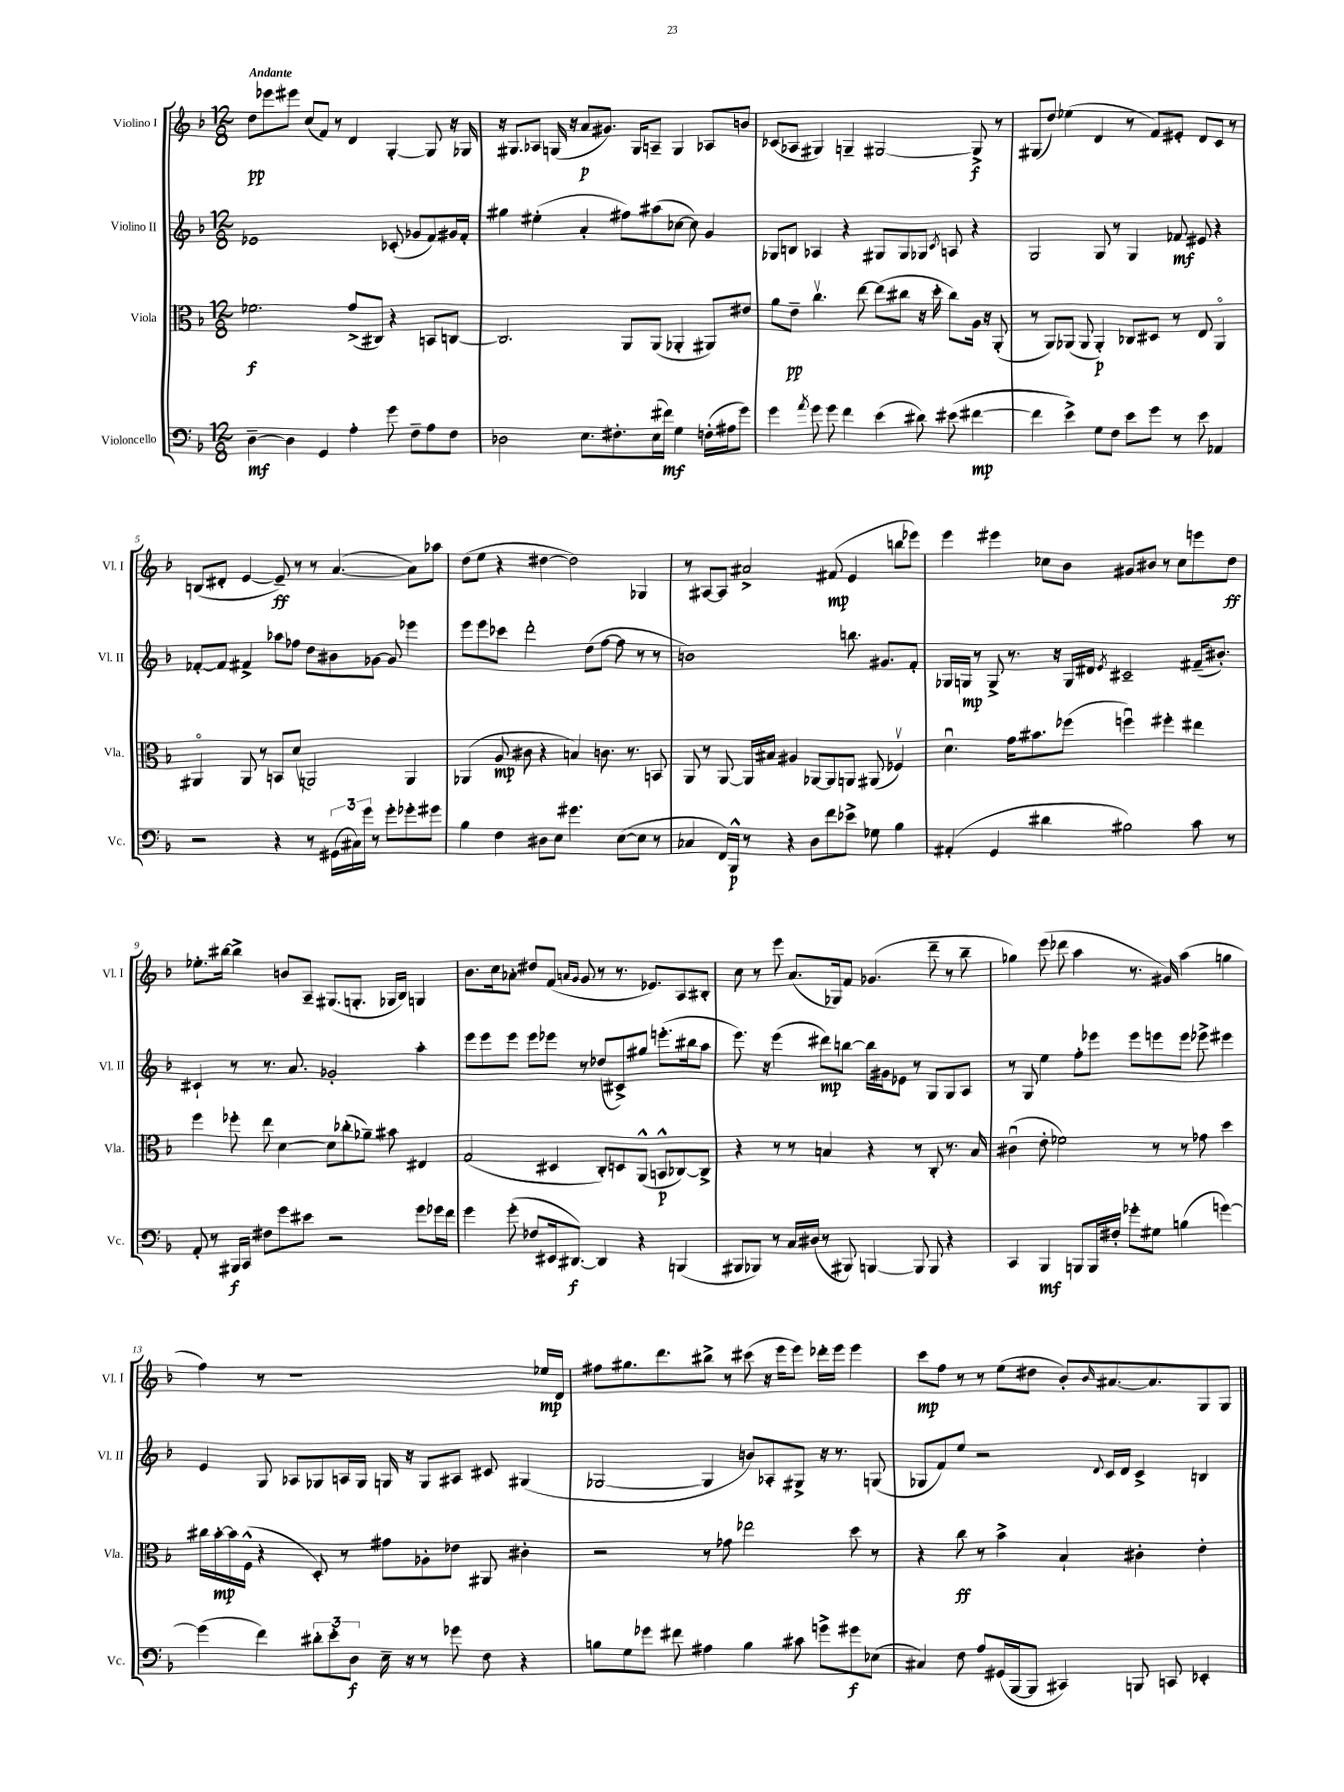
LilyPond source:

<<
\new StaffGroup <<
\new Staff = "s0" \with { instrumentName = "Violino I" shortInstrumentName = "Vl. I" } {
    \clef treble \key f \major \numericTimeSignature \time 12/8 \tempo "Andante"
    d''8\pp ees'''8 eis'''8 c''8( f'8) r8 d'4 g4~-. g8 r16 ges16 |
    r16 gis8. aes8 g16( r16 a'8\p gis'8.) g16 a8-- g4 aes8 b'8 |
    ces'8( aes8 gis4) g4-- gis2~ gis8->\f r8 |
    gis8( d''8) ees''4( d'4 r8 f'8) eis'8-. d'8 c'8 r8 |
    b8( dis'8-. e'4~ e'8--\ff) r8 r8 a'4.~( a'8) aes''8 |
    d''8( e''8 r4 dis''4~ dis''2) ges4 |
    r8 ais8~ ais8 ais'2-> fis'8\mp( e'4 b''8 ees'''8) |
    e'''4 eis'''4 ces''8 bes'8 gis'8 bis'8 r8 ces''8 e'''8 d''8\ff |
    ees''8.-. bis''16~ bis''4-> b'8 a8-- gis8.( g8.-. ges16 bes16) g4 |
    bes'8. c''16 aes'8-. dis''8 f'8( \grace { a'16 g'16 } g'8 r8 r8. ees'8.) a8 bis8-. |
    c''8 r8 e'''8 a'8.( ges16) f'8 ges'4.( d'''8-- r8 bes''8-- |
    ges''4) e'''8( des'''8 a''4 r8. gis'16) a''4( g''4 |
    f''4) r8 r1 ees''16\mp d'16 |
    fis''8 gis''8. d'''8. bis''8-> r8 cis'''8( r16 e'''16 e'''8) des'''16-. e'''16 e'''4 |
    c'''8\mp f''8 r8 r8 e''8( dis''8 bes'8-.) \grace { bes'16 } ais'8.~ ais'8. g8 g8 \bar "|." |
}
\new Staff = "s1" \with { instrumentName = "Violino II" shortInstrumentName = "Vl. II" } {
    \clef treble \key f \major \numericTimeSignature \time 12/8
    ees'1 ces'8-.( ges'8 f'8) gis'16 f'16-. |
    gis''4 eis''4-.( a'4-. fis''8) ais''8( ces''8~ ces''8) g'4 |
    ges8 b8 aes4 r4 gis8 gis8 ges8 \acciaccatura { c'8 } a8 r4 |
    g2 g8 r8 g4 fes'8\mf eis'8 r4 |
    fes'8~-. fes'8 fis'4-> aes''8 fes''8 d''8 bis'8 ges'8~ ges'8 ees'''4 |
    e'''8 e'''8 ces'''8 d'''2-. d''8( f''8~ f''8 r8 r8 |
    b'1) b''8. gis'8. f'8-. |
    ges16 g16\mp r8 g8-> r8. r16 g16 dis'16 \acciaccatura { e'8 } cis'2-- fis'16--( bis'8.-.) |
    cis'4-! r8 r8. a'8. ges'2-. a''4-. |
    e'''8 e'''8 e'''8 e'''8 ees'''8 r8 des''8( cis'8->) gis''8 e'''8.-.( bis''16 a''8 |
    e'''8.) r16 e'''4( dis'''8\mp) b''8~ b''16 gis'16 ees'8 r8 g8 g8 a8 |
    r8 g8 e''4 f''8-. ees'''8 ees'''8 e'''8 e'''8 ees'''8-> eis'''4 |
    e'4 g8 aes8 ges8 a16 ges16 g16 r16 g8 ais8 cis'8 gis4( |
    ges2~ ges4 b'8) aes8-. gis8-> r16 r8. g8( |
    ges8 f'8) e''8 r2 \appoggiatura { d'8 } c'16 d'16 c'4-> b4 \bar "|." |
}
\new Staff = "s2" \with { instrumentName = "Viola" shortInstrumentName = "Vla." } {
    \clef alto \key f \major \numericTimeSignature \time 12/8
    fes'2.\f g'8->( cis8) r4 b,8 c8~ |
    c2. a,8 a,8( aes,4-. ais,8) eis'8 |
    a'8 e'8--\pp c''4.\upbow e''8~ e''8( cis''8 r16 d''16-. cis''8) a16 r16 a,8-.( |
    r8 a,8) aes,8( aes,8 aes,4-.\p) ces8 dis8 r8 e8 aes,4\flageolet |
    ais,4\flageolet ais,8 r8 b,8 d'8( a,2) a,4 |
    aes,4( a8\mp cis'8 r4 b4) c'8. r8. b,8 |
    a,8 r8 a,8~ a,16 bis16 ais4 aes,8~ aes,8 a,8 ais,8( fes4\upbow) |
    d'4.\downbow g'16 bis'8. fes''8( f''4\downbow) fis''4-. eis''4 |
    f''4 fes''8-. e''8 d'4~ d'8 ces''8-.( aes'8--) bis'8 eis4 |
    g2( dis4 c8-.) d8 a,8-^( b,8-^\p ces8~) ces8-> |
    r4 r8 r8 b4 r4 r8 c8-. r8. b16 |
    cis'4\downbow( e'8-. fes'2) r8 r8 ges'8 d''4 |
    cis''16 bes'16~-.\mp bes'16 f16-^( r4 d8-.) r8 gis'8 aes8-. ees'8 ais,8 cis'4-. |
    r2 r8 ges'8 ees''2 d''8 r8 |
    r4 c''8\ff r8 bes'4-> bes4-! cis'4-. e'4-. \bar "|." |
}
\new Staff = "s3" \with { instrumentName = "Violoncello" shortInstrumentName = "Vc." } {
    \clef bass \key f \major \numericTimeSignature \time 12/8
    d4~--\mf d4 g,4 a4-. g'8 f8-- a8 f8 |
    des2 e8. fis8.-. e16( fis'16\mf) g4 f16-.( ais16 g'8) |
    g'4 \acciaccatura { a'8 } g'8 g'8 f'4 e'4( dis'8) eis'8( fis'4~\mp |
    fis'4 e'4->) g8 f8 e'8 g'8 r8 e'8 aes,4 |
    r2 r4 r8 \tuplet 3/2 { gis,16( cis16) g'16 } r8 g'8-. ges'8-. gis'8 |
    bes4 f4 dis8 e8 gis'4. e8~( e8 r8 |
    ces4 f,16) bes,,16-^\p r8 r4 d8 f'8 ees'8-> ges8 bes4 |
    ais,4-.( g,4 dis'4 bis2) c'8 r8 |
    a,8-. r8 bis,,16\f c,16 fis8 g'8 eis'8 r2 g'8 ges'16 f'16 |
    g'4 g'8-.( fes8 eis,16 dis,8.~\f) dis,4 r4 b,,4( |
    bis,,8 bes,,8) r8 c16 dis16( r8 bis,,8) b,,4~ b,,8 b,,8 r4 |
    c,4 bes,,4\mf b,,8 b,,16 fis16-. ges'8-. gis8 b4( g'4~) |
    g'4( f'4) \tuplet 3/2 { dis'8-. e'8-. d8\f } e16-- r16 r8 ges'8 f8 r4 |
    b8 g8 ges'8 fis'8 ais4 b4 cis'8 g'8-> gis'8\f ees8( |
    cis4) f8 a8 gis,16( bes,,16~ bes,,8 cis,4) b,,8 c,8 ees,4-. \bar "|." |
}
>>
>>
